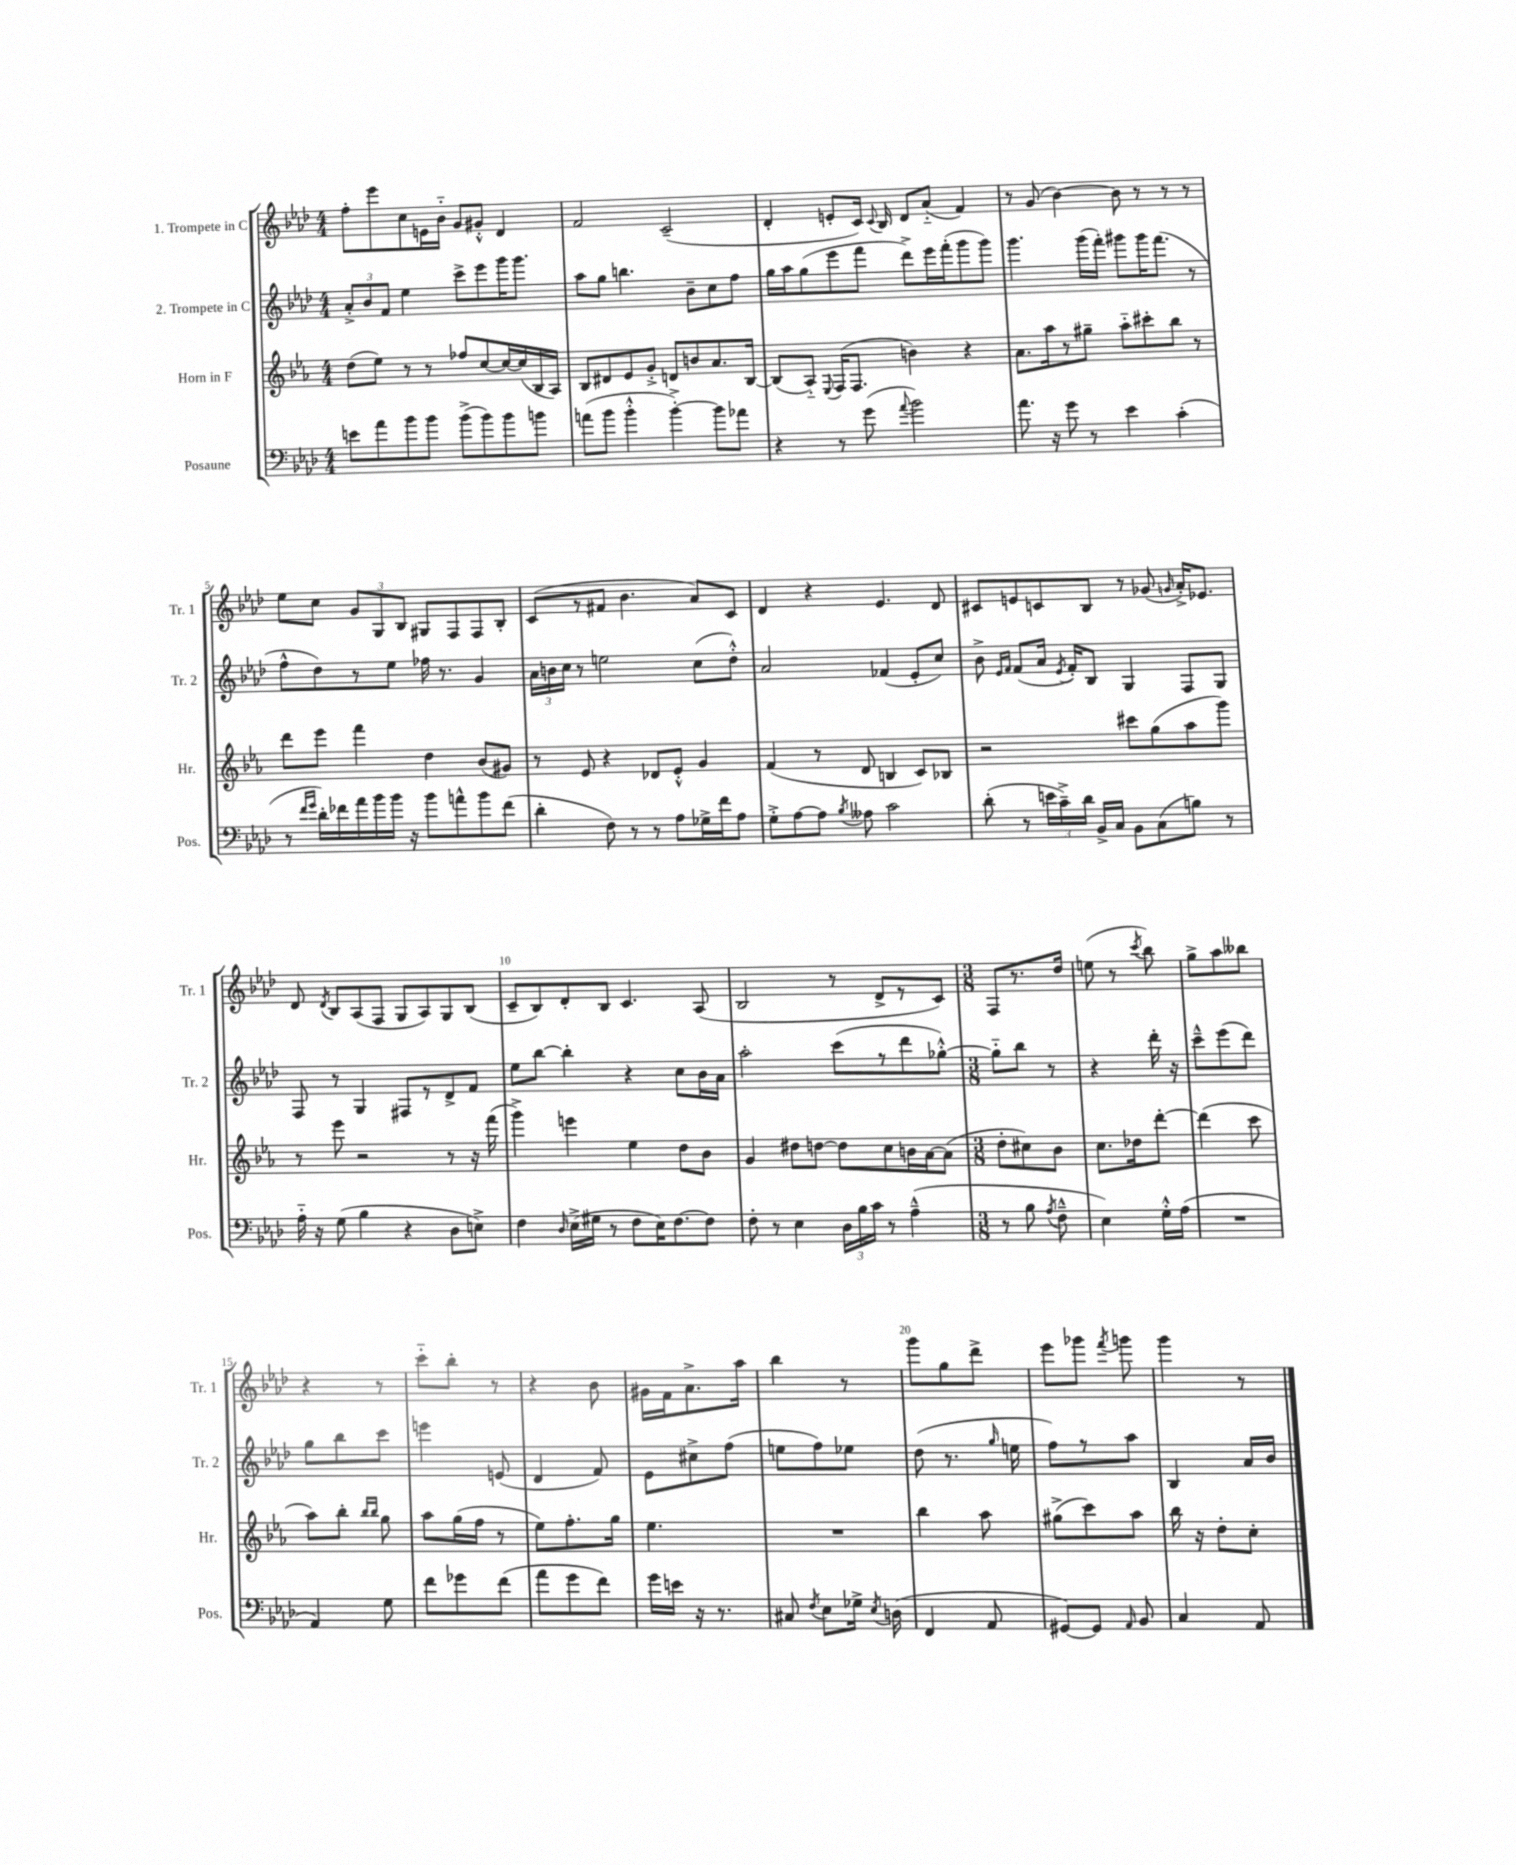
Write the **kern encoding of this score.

**kern	**kern	**kern	**kern
*staff4	*staff3	*staff2	*staff1
*clefF4	*clefG2	*clefG2	*clefG2
*k[b-e-a-d-]	*k[b-e-a-]	*k[b-e-a-d-]	*k[b-e-a-d-]
*M4/4	*M4/4	*M4/4	*M4/4
8e	(8dd	12a-'^	8ff'
.	.	12b-	.
8a-	8ee-)	.	8eee-
.	.	12f	.
8b-	8r	4ee-	8cc
8b-	8r	.	16e
.	.	.	16b-'~
(8b-^	8ff-	8ccc^	8g
8b-)	[8cc	8eee-	8g#'^^
8b-	16cc_	16ggg	4d-
.	(16cc]	8.ggg	.
8b	16B-	.	.
.	16A-)	.	.
=	=	=	=
(8a	8B-	8aa-	2f
8b-	8d#	8gg	.
4b-'^^	8e-	4.bb	.
.	8g'^	.	.
[4b-'^)	8d	.	(2c~
.	8b	8b-~	.
8b-]	8.a-	8cc	.
8a-	.	8ff	.
.	[16B-	.	.
=	=	=	=
4r	(8B-]	16gg	4d-'
.	.	16aa-	.
.	8A-'~)	(8gg	.
.	8qqE-	.	.
8r	(16F	8eee-	8e'
.	8.F	.	.
(8g	.	8fff	16c)
.	.	.	8qqc
.	.	.	16B-
8qqa-	.	.	.
2b-)	4b)	8ddd-^)	8d-
.	.	16eee-	(8a-'~
.	.	(16fff'	.
.	4r	8ggg	4f)
.	.	8ggg)	.
=	=	=	=
8.a-	8.a-	4.ggg	8r
.	.	.	(8g
16r	16aa-	.	.
8g	8r	.	[4b-)
8r	8gg#~	(16ggg	.
.	.	16fff')	.
4e-	8aa-'~	8ggg#	8b-]
.	8ccc#'	16ggg#	8r
.	.	(8.fff	.
(4c'	8bb-	.	8r
.	8r	8r	8r
=	=	=	=
8r	8ddd	8ff^^	8ee-
16qqf	.	.	.
16qqg	.	.	.
16d-')	8eee-	8dd-)	8cc
16f-	.	.	.
16a-	4fff	8r	12g
16b-	.	.	.
.	.	.	12G
16b-	.	8ee-	.
.	.	.	12B-
16r	.	.	.
8b-	4dd	16ff-	8G#
.	.	8.r	.
8a^^	.	.	8F
8b-	(8b-	4g	8F
(8f-	8g#)	.	8B-'
=	=	=	=
4d-'	8r	24a-	(8c
.	.	24b	.
.	.	24cc	.
.	8e-	8r	8r
8F)	4r	2ee	8f#
8r	.	.	4.b-
8r	8d-	.	.
8A-	8e-'^^	.	.
16G-^	4g	(8cc	8a-)
16f	.	.	.
8A-	.	8dd-'^^)	8c
=	=	=	=
8G'^	(4f	2a-	4d-
[8A-	.	.	.
8A-]	8r	.	4r
8qB-	.	.	.
8A--	8d	.	.
2c	4B	(4f-	4.e-
.	8c)	8e-'	.
.	8B-	8cc)	8d-
=	=	=	=
(8d-'	2r	8b-^	8c#
.	.	16qqe-	.
.	.	16qqf	.
8r	.	(8f	8e
24e	.	16a-	8c
24c~^)	.	.	.
.	.	8qe-	.
.	.	16f')	.
24d-	.	.	.
16BB-^	.	8B-	8B-
16C	.	.	.
8BB-	8ccc#	4G	8r
(8C	(8gg	.	(8g-
.	.	.	16qqg
8B)	8aa-	8F	16a-'^)
.	.	.	8.e-
8r	8ggg)	8G	.
=	=	=	=
16A-'~	8r	8F	8d-
16r	.	.	.
.	.	.	8qd-
(8G	8eee-	8r	8B-
4B-	2r	4G	(8A-
.	.	.	8F
4r	.	8F#	8G
.	.	8r	8A-)
8D-	8r	8d-^	8G
8E^)	16r	8f	(8B-
.	(16fff	.	.
=	=	=	=
4F	4ggg^)	8ee-	8c~
.	.	[8bb-	8B-)
16qqD-	.	.	.
(16E-^	4eee	4bb-']	8d-'
16G#	.	.	.
8r	.	.	8B-
8F	4ee-	4r	4.c
16E-)	.	.	.
[8.F	.	.	.
.	8dd	8cc	.
8F]	8b-	16b-	(8A-
.	.	16a-	.
=	=	=	=
8F'	4g	2aa-'	2B-
8r	.	.	.
4E-	8dd#	.	.
.	[8dd	.	.
24D-	8dd]	(8ccc	8r
24B-	.	.	.
24c	.	.	.
8r	8cc	8r	8d-^
(4A-~^^	16b	8ddd-	8r
.	[16a-	.	.
.	(8a-]	[8gg-'^^)	8c)
=	=	=	=
*M3/8	*M3/8	*M3/8	*M3/8
8r	8dd'	8gg-'~]	8F
8B-	8cc#)	8bb-	8.r
8qA-	.	.	.
8F~^^	8b-	8r	.
.	.	.	16dd-
=	=	=	=
4E-)	8.cc	4r	(8ee
.	.	.	8r
.	16dd-	.	.
.	.	.	8qccc
16G'^^	[8ddd'	16ddd-'	8bb-)
(16A-	.	16r	.
=	=	=	=
4.r	(4ddd]	8ccc~^^	8gg^
.	.	(8eee-	8aa-
.	8ccc	8ddd-)	8bb--
=	=	=	=
4AA-)	8aa-)	8gg	4r
.	8bb-'	8bb-	.
.	16qqbb-	.	.
.	16qqbb-	.	.
8G	8gg	8ccc	8r
=	=	=	=
8f	8aa-	4eee	8ccc'~
8g-	(16gg	.	8bb-'
.	16ff	.	.
(8f	8r	(8e	8r
=	=	=	=
8a-	8ee-)	4d-	4r
8g	8.ff'	.	.
8f)	.	8f)	8b-
.	16gg	.	.
=	=	=	=
16g	4.ee-	8e-	16g#
16e	.	.	16f
16r	.	8cc#^	8.a-^
8.r	.	.	.
.	.	(8ff	.
.	.	.	16aa-
=	=	=	=
8C#	4.r	8ee	4bb-
8qF	.	.	.
8E-	.	8ff)	.
16G-^	.	8ee-	8r
8qE-	.	.	.
(16D	.	.	.
=	=	=	=
4FF	4bb-	(8dd-	8ggg
.	.	8.r	8gg
8AA-	8aa-	.	8ddd-^
.	.	16qqgg	.
.	.	16ee	.
=	=	=	=
[8GG#)	(8gg#^	8ff)	8eee-
8GG#]	8ccc)	8r	8ggg-
16qqAA-	.	.	8qfff
8BB-	8aa-	8aa-	8ggg
=	=	=	=
4C	16bb-	4B-	4ggg
.	16r	.	.
.	8dd'	.	.
8AA-	8cc'	16a-	8r
.	.	16b-	.
==	==	==	==
*-	*-	*-	*-
